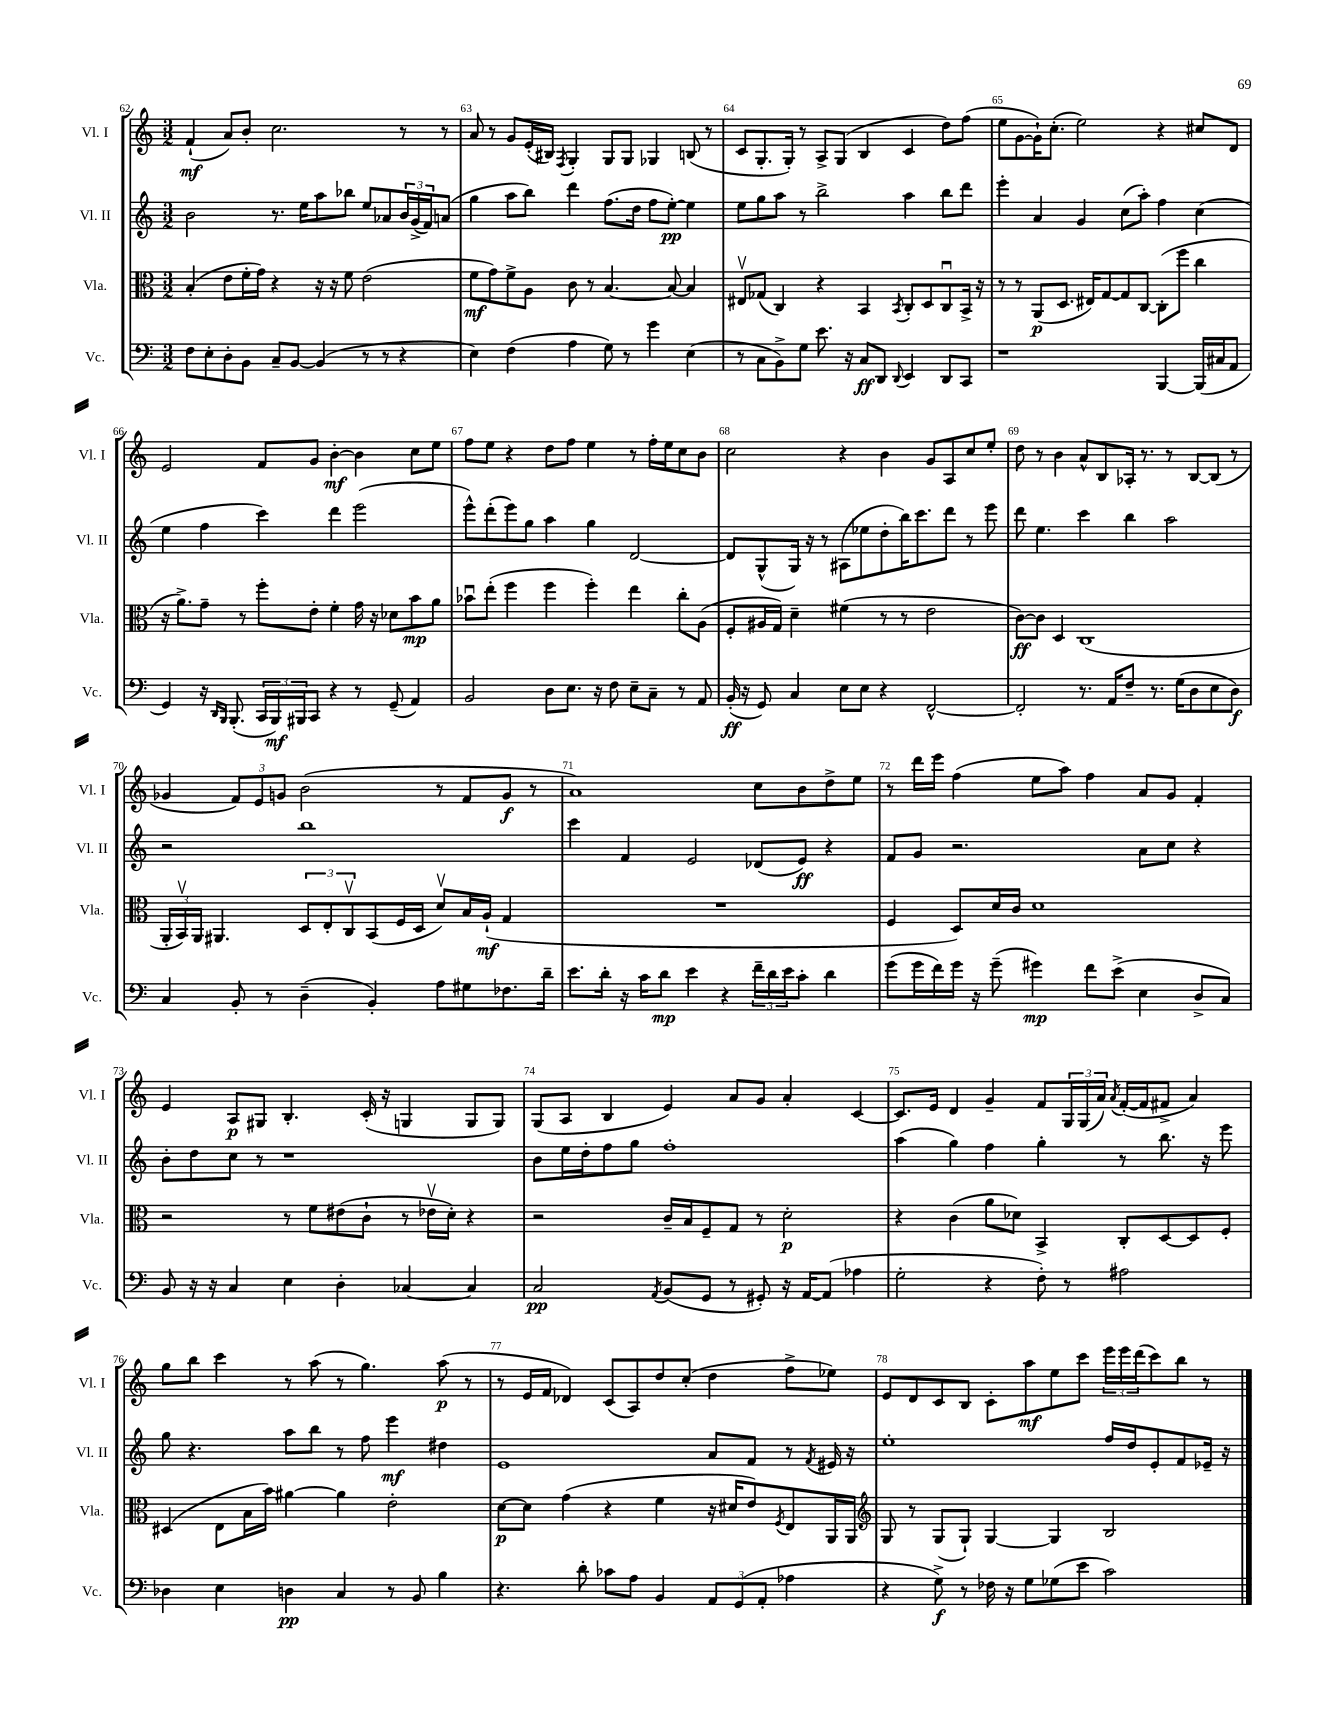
<<
\new StaffGroup <<
\new Staff = "s0" \with { instrumentName = "Vl. I" shortInstrumentName = "Vl. I" } {
    \clef treble \key c \major \numericTimeSignature \time 3/2
    f'4-!\mf( a'8) b'8-. c''2. r8 r8 |
    a'8 r8 g'8 e'16-.( bis16) \acciaccatura { f8 } g4-. g8 g8 ges4 b8( r8 |
    c'8 g8.-. g16-.) r8 a8-> g8( b4 c'4 d''8) f''8( |
    e''8 g'8~ g'16-!) c''8.-.( e''2) r4 cis''8 d'8 |
    e'2 f'8 g'8 b'4~-.\mf b'4 c''8 e''8 |
    f''8 e''8 r4 d''8 f''8 e''4 r8 f''16-. e''16 c''8 b'8 |
    c''2 r4 b'4 g'8 a8 c''8 e''8-. |
    d''8 r8 b'4 a'8-^ b8 aes16-. r8. r8 b8~ b8( r8 |
    ges'4 \tuplet 3/2 { f'8) e'8 g'8 } b'2( r8 f'8 g'8\f r8 |
    a'1) c''8 b'8 d''8-> e''8 |
    r8 d'''16 e'''16 f''4( e''8 a''8) f''4 a'8 g'8 f'4-. |
    e'4 a8\p gis8 b4.-. c'16-.( r16 g4 g8 g8) |
    g8( a8 b4 e'4) a'8 g'8 a'4-. c'4~ |
    c'8. e'16 d'4 g'4-- f'8 \tuplet 3/2 { g16 g16( a'16) } \acciaccatura { a'8 } f'16~-.( f'16 fis'8-> a'4) |
    g''8 b''8 c'''4 r8 a''8( r8 g''4.) a''8\p( r8 |
    r8 e'16 f'16 des'4) c'8( a8) d''8 c''8-.( d''4 f''8-> ees''8) |
    e'8 d'8 c'8 b8 c'8-. a''8\mf e''8 c'''8 \tuplet 3/2 { e'''16 e'''16 d'''16( } c'''8) b''8 r8 \bar "|." |
}
\new Staff = "s1" \with { instrumentName = "Vl. II" shortInstrumentName = "Vl. II" } {
    \clef treble \key c \major \numericTimeSignature \time 3/2
    b'2 r8. e''16 a''8 bes''8 e''8 aes'8 \tuplet 3/2 { b'16 g'16->( f'16) } a'8( |
    g''4 a''8 b''8) d'''4 f''8.( d''16 f''8 e''8~-.\pp) e''4 |
    e''8 g''8 a''8 r8 b''2-> a''4 b''8 d'''8 |
    e'''4-. a'4 g'4 c''8( a''8-.) f''4 c''4( |
    e''4 f''4 c'''4) d'''4 e'''2( |
    e'''8-^) d'''8-.( e'''8) g''8 a''4 g''4 d'2~ |
    d'8 g8-^( g16) r16 r8 ais8( ees''8 d''8-. b''16) c'''8. d'''8 r8 e'''8 |
    d'''8 e''4. c'''4 b''4 a''2 |
    r2 b''1 |
    c'''4 f'4 e'2 des'8( e'8\ff) r4 |
    f'8 g'8 r2. a'8 c''8 r4 |
    b'8-. d''8 c''8 r8 r1 |
    b'8 e''16 d''16-. f''8 g''8 f''1-. |
    a''4( g''4) f''4 g''4-. r8 b''8. r16 e'''8 |
    g''8 r4. a''8 b''8 r8 f''8 e'''4\mf dis''4 |
    e'1 a'8 f'8 r8 \acciaccatura { f'8 } eis'16 r16 |
    e''1-. f''16 d''16 e'8-. f'8 ees'16-- r16 \bar "|." |
}
\new Staff = "s2" \with { instrumentName = "Vla." shortInstrumentName = "Vla." } {
    \clef alto \key c \major \numericTimeSignature \time 3/2
    b4-.( e'8 f'16-. g'16) r4 r16 r16 f'8 e'2( |
    f'8\mf g'8) f'8-> a8 c'8 r8 b4.~ b8~ b4 |
    eis8\upbow ges8( c4) r4 b,4 \acciaccatura { b,8 } c8-. d8 c8\downbow b,16-> r16 |
    r8 r8 a,8\p( d8. eis16) g8~ g8 c8~ c8-.( f''8 c''4 |
    r16 a'8.->) g'8-- r8 f''8-. e'8-. f'4-. g'16 r16 des'8 b'8\mp a'8 |
    bes'8\downbow e''8-.( f''4 f''4 f''4-.) e''4 c''8-. a8( |
    f8-. ais16 g16) d'4-- fis'4( r8 r8 e'2 |
    c'8~\ff) c'8 d4 c1( |
    \tuplet 3/2 { a,16-. b,16\upbow) a,16 } ais,4. \tuplet 3/2 { d8 e8-. c8\upbow } b,8( f16 d16 d'8\upbow) b16 a16-!\mf( g4 |
    R1. |
    f4 d8) d'16 c'16 d'1 |
    r2 r8 f'8 eis'8( c'8-! r8 ees'16\upbow d'16-.) r4 |
    r2 c'16-- b16 f8-- g8 r8 d'2-.\p |
    r4 c'4( a'8 des'8) b,4-> c8-. d8~ d8 f8-. |
    dis4( e8 b16 b'16) ais'4~ ais'4 e'2-. |
    d'8~\p d'8 g'4( r4 f'4 r16 dis'16 e'8) \acciaccatura { f8 } e8 a,16 a,16 |
    \clef treble g8 r8 g8( g8-!) g4~ g4 b2 \bar "|." |
}
\new Staff = "s3" \with { instrumentName = "Vc." shortInstrumentName = "Vc." } {
    \clef bass \key c \major \numericTimeSignature \time 3/2
    f8 e8-. d8-. b,8 c8-- b,8~ b,4( r8 r8 r4 |
    e4) f4( a4 g8) r8 g'4 e4( |
    r8 c8 b,8->) g8 e'8. r16 c8\ff d,8 \appoggiatura { d,8 } e,4 d,8 c,8 |
    r1 b,,4~ b,,16( cis16 a,8 |
    g,4) r16 \grace { d,16 b,,16 } b,,8.-.( \tuplet 3/2 { c,16 b,,16\mf) bis,,16 } c,8 r4 r8 g,8--( a,4) |
    b,2 d8 e8. r16 f8 e8-- c8-- r8 a,8 |
    b,16-.\ff( r16 g,8) c4 e8 e8 r4 f,2~-^ |
    f,2-. r8. a,16 f8-- r8. g16( d8 e8 d8\f) |
    c4 b,8-. r8 d4--( b,4-.) a8 gis8 fes8. d'16-- |
    e'8. d'16-. r16 c'16 d'8\mp e'4 r4 \tuplet 3/2 { f'16-- d'16 e'16 } c'8-. d'4 |
    g'8( g'16 f'16) g'16 r16 g'8--( gis'4\mp) f'8 e'8->( e4 d8-> c8) |
    b,8 r16 r16 c4 e4 d4-. ces4~ ces4 |
    c2\pp \acciaccatura { a,8 } b,8( g,8 r8 gis,8-.) r16 a,16~ a,8( aes4 |
    g2-. r4 f8-.) r8 ais2 |
    des4 e4 d4\pp c4 r8 b,8 b4 |
    r4. d'8-. ces'8 a8 b,4 \tuplet 3/2 { a,8 g,8( a,8-. } aes4 |
    r4 g8->\f) r8 fes16 r16 g8 ges8( e'8 c'2) \bar "|." |
}
>>
>>
\layout { \context { \Score currentBarNumber = #62 \override BarNumber.break-visibility = ##(#f #t #t) barNumberVisibility = #all-bar-numbers-visible } }
